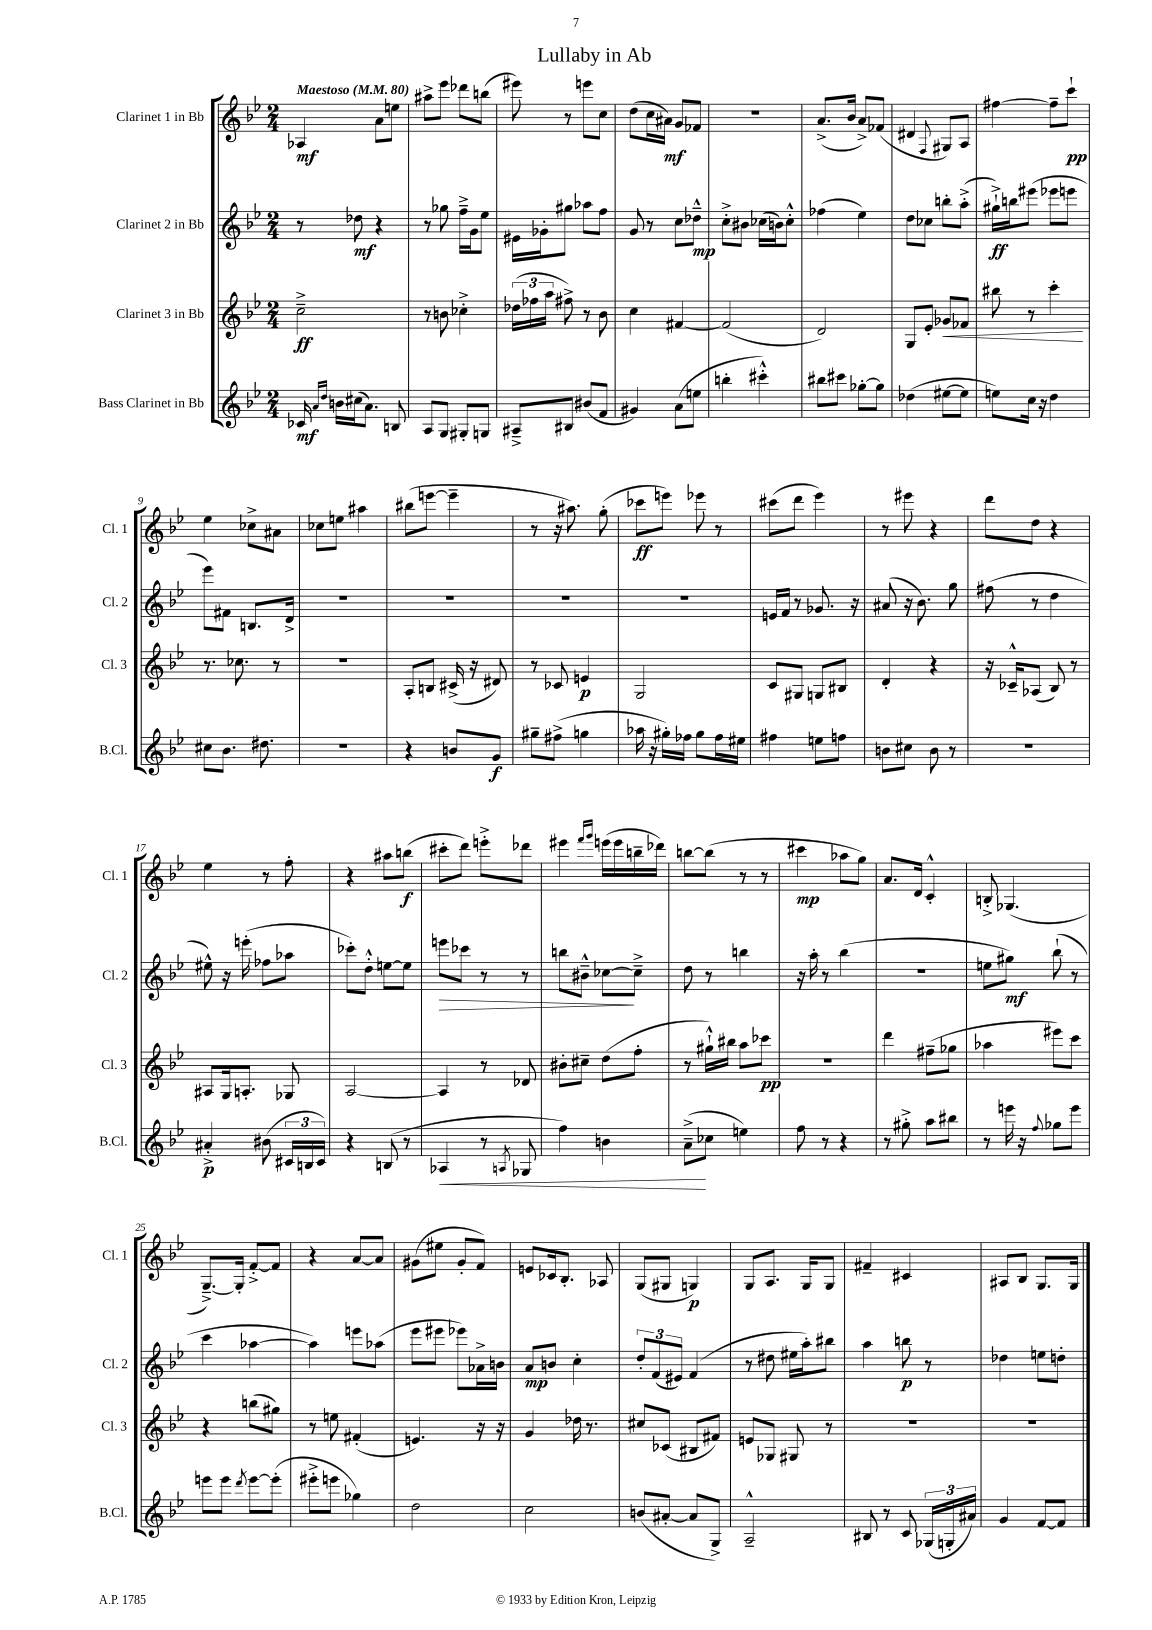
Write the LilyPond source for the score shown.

\header { title = "Lullaby in Ab" }
<<
\new StaffGroup <<
\new Staff = "s0" \with { instrumentName = "Clarinet 1 in Bb" shortInstrumentName = "Cl. 1" } {
    \clef treble \key bes \major \numericTimeSignature \time 2/4 \tempo "Maestoso" 4 = 80
    \autoBeamOff aes4\mf a'8[ e''8] |
    ais''8[-> ees'''8] des'''8[ b''8]( |
    eis'''8) r8 e'''8[ c''8] |
    d''8[( c''16 ais'16]\mf) g'8[ fes'8] |
    r2 |
    a'8.[->( bes'16] a'8[->) fes'8]( |
    dis'4 \appoggiatura { f8 } gis8[) a8] |
    fis''4~ fis''8[-- c'''8]-!\pp |
    ees''4 ces''8[-> ais'8] |
    ces''8[ e''8] ais''4 |
    bis''8[( e'''8]~ e'''4-- |
    r8 r16 ais''8.) g''8-.( |
    ces'''8[\ff e'''8]) ees'''8 r8 |
    cis'''8[( d'''8] ees'''4) |
    r8 eis'''8 r4 |
    d'''8[ d''8] r4 |
    ees''4 r8 f''8-. |
    r4 ais''8[ b''8]\f( |
    cis'''8[-. d'''8]) e'''8[-.-> des'''8] |
    eis'''4 \grace { f'''16[ g'''16] } e'''16[( e'''16 b''16-- des'''16]) |
    b''8[~ b''8]( r8 r8 |
    cis'''4\mp aes''8[ g''8]) |
    a'8.[ d'16] c'4-.-^ |
    b8-.-> ges4.( |
    g8.[~--->) g16]-. f'8[~-.-> f'8] |
    r4 a'8[~ a'8] |
    gis'8[( eis''8] gis'8[-. f'8]) |
    e'8[ ces'16 bes8.]-. aes8 |
    g8[( gis8] g4\p) |
    g8[ a8.] g16[ g8] |
    fis'4-- cis'4 |
    ais8[ bes8] g8.[ g16] \bar "|." |
}
\new Staff = "s1" \with { instrumentName = "Clarinet 2 in Bb" shortInstrumentName = "Cl. 2" } {
    \clef treble \key bes \major \numericTimeSignature \time 2/4
    \autoBeamOff r8 des''8\mf r4 |
    r8 ges''8 f''16[---> g'16 ees''8] |
    eis'16[ ges'16-. gis''8] aes''8[ f''8] |
    g'8 r8 c''8[ des''8]---^\mp |
    c''8[-.-> bis'8] ces''16[( b'16) ces''8]-.-^ |
    fes''4( ees''4) |
    d''8[ ces''8] b''8[-. a''8]-.->( |
    gis''16[-!->\ff) b''16 eis'''8]( ees'''8[ e'''8] |
    ees'''8[) fis'8] b8.[ d'16]-> |
    R2 |
    R2 |
    R2 |
    R2 |
    e'16[ f'16] r8 ges'8. r16 |
    ais'8( r16 bes'8.) g''8 |
    fis''8( r8 d''4 |
    eis''8-^) r16 e'''16-.( fes''8[ aes''8] |
    ces'''8[-.) d''8]-.-^ e''8[~ e''8] |
    e'''8[\> ces'''8] r8 r8 |
    b''8[ bis'8]---^ ces''8[~\! ces''8]---> |
    d''8 r8 b''4 |
    r16 a''16-. r8 bes''4( |
    r2 |
    e''8[ gis''8]\mf) bes''8-!( r8 |
    c'''4 aes''4~ |
    aes''4) e'''8[ aes''8]( |
    ees'''8[ eis'''8] ees'''8[) aes'16-> b'16] |
    a'8[\mp b'8] c''4-. |
    \tuplet 3/2 { d''8[-. f'8( eis'8]) } f'4( |
    r8 dis''8 eis''16[ a''16-.) bis''8] |
    a''4 b''8\p r8 |
    des''4 e''8[ d''8]-. \bar "|." |
}
\new Staff = "s2" \with { instrumentName = "Clarinet 3 in Bb" shortInstrumentName = "Cl. 3" } {
    \clef treble \key bes \major \numericTimeSignature \time 2/4
    \autoBeamOff c''2--->\ff |
    r8 b'8 ces''4-.-> |
    \tuplet 3/2 { des''16[( fes''16 a''16] } fis''8->) r8 bes'8 |
    c''4 fis'4~ |
    fis'2( |
    d'2) |
    g8[ ees'8]-. ges'8[\< fes'8] |
    bis''8 r8 c'''4-.\! |
    r8. ces''8. r8 |
    R2 |
    a8[-. b8] cis'16->( r16 dis'8) |
    r8 ces'8 e'4\p |
    g2 |
    c'8[ gis8] g8[ bis8] |
    d'4-. r4 |
    r16 ces'16[---^ aes8]( bes8) r8 |
    ais8[ g16 a8.]-. ges8 |
    a2~ |
    a4 r8 des'8 |
    bis'8[-. cis''8]-- d''8[( f''8]-. |
    r8 gis''16[-!-^) bis''16] a''8[ ces'''8]\pp |
    R2 |
    d'''4 fis''8[--( ges''8] |
    aes''4 eis'''8[) c'''8] |
    r4 b''8[( gis''8]) |
    r8 e''8 fis'4-.( |
    e'4.) r16 r16 |
    g'4 des''16 r8. |
    cis''8[ ces'8]( bis8[ fis'8]) |
    e'8[ ges8] gis8 r8 |
    R2 |
    R2 \bar "|." |
}
\new Staff = "s3" \with { instrumentName = "Bass Clarinet in Bb" shortInstrumentName = "B.Cl." } {
    \clef treble \key bes \major \numericTimeSignature \time 2/4
    \autoBeamOff ces'16\mf \grace { a'16[ d''16] } b'16[ cis''16( a'8.]) b8 |
    a8[ g8] gis8[-. g8] |
    ais8[---> bis8] bis'8[( f'8] |
    gis'4) a'8[( e''8] |
    b''4-. cis'''4-.-^) |
    bis''8[ cis'''8] ges''8[~-. ges''8] |
    des''4( eis''8[~ eis''8] |
    e''8[) c''16] r16 d''4 |
    cis''8[ bes'8.] dis''8. |
    r2 |
    r4 b'8[ g'8]\f |
    gis''8[-- fis''8]->( g''4 |
    aes''16 r16 gis''16[-.) fes''16] gis''8[ fes''16 eis''16] |
    fis''4 e''8[ f''8] |
    b'8[ cis''8] b'8 r8 |
    r2 |
    ais'4-.->\p bis'8( \tuplet 3/2 { cis'16[ b16 cis'16]) } |
    r4 b8( r8 |
    aes4\< r8 \acciaccatura { a8 } ges8 |
    f''4) b'4 |
    a'8[--->\!( ces''8] e''4) |
    f''8 r8 r4 |
    r8 gis''8-.-> a''8[ bis''8] |
    r8 e'''16 r16 \appoggiatura { f''8 } ges''8[ e'''8] |
    e'''8[ e'''8] \acciaccatura { d'''8 } e'''8[~ e'''8]-.( |
    eis'''8[-.-> e'''8] ges''4) |
    d''2 |
    c''2 |
    b'8[( ais'8]~-. ais'8[ g8]->) |
    a2---^ |
    bis8 r8 c'8 \tuplet 3/2 { ges16[( g16-. ais'16]) } |
    g'4 f'8[~ f'8] \bar "|." |
}
>>
>>
